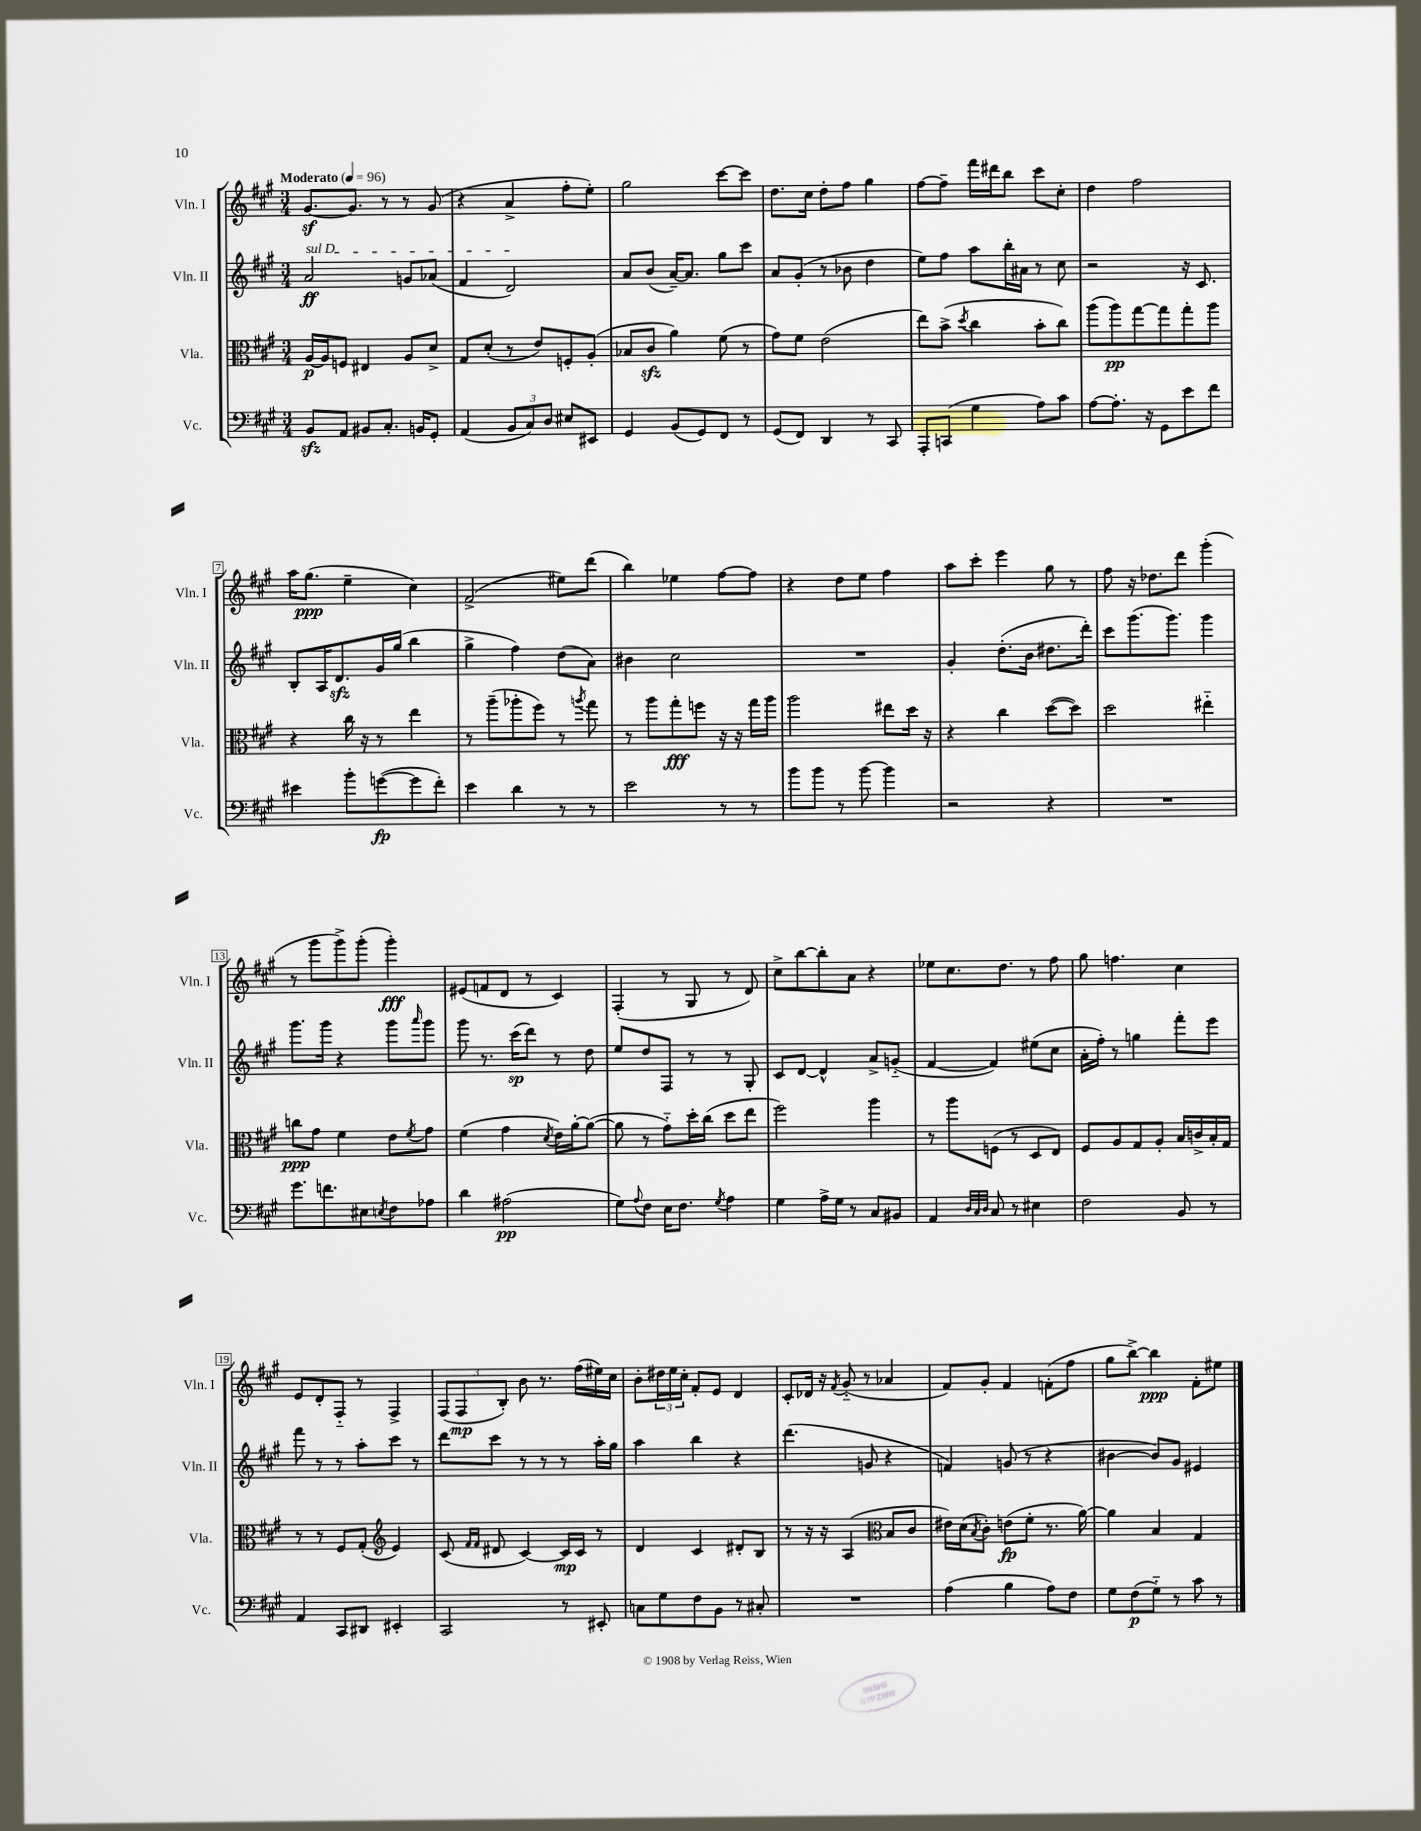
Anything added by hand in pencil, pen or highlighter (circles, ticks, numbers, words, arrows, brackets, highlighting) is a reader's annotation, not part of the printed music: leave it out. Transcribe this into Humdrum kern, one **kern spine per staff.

**kern	**kern	**kern	**kern
*staff4	*staff3	*staff2	*staff1
*clefF4	*clefC3	*clefG2	*clefG2
*k[f#c#g#]	*k[f#c#g#]	*k[f#c#g#]	*k[f#c#g#]
*M3/4	*M3/4	*M3/4	*M3/4
*MM96	*MM96	*MM96	*MM96
8BB	[16A	2a	[8.g#
.	16A]	.	.
8AA	8F	.	.
.	.	.	8.g#]
8BB#	4E#	.	.
8.C#'	.	.	8r
.	8A	8g	8r
16BB	.	.	.
8GG#'	8d^	(8a-	(8g#
=	=	=	=
(4AA	8G#	4f#	4r
.	(8d'	.	.
12BB	8r	2d)	4a^
12C#)	.	.	.
.	8e)	.	.
12D	.	.	.
8E#	8F'	.	8ff#'
8EE#	(8A'	.	8ee')
=	=	=	=
4GG#	8B-	8a	2gg#
.	8c#	(8b	.
(8BB	4a)	[16a~)	.
.	.	8.a]	.
8GG#)	.	.	.
8FF#	(8f#	8gg#	[8ccc#
8r	8r	8ccc#	8ccc#]
=	=	=	=
(8GG#	8g#)	8a	8.dd
8FF#)	8f#	(8g#'	.
.	.	.	16cc#
4DD	(2e	8r	8dd'
.	.	8b-	8ff#
8r	.	4dd	4gg#
8CC#	.	.	.
=	=	=	=
8AAA'	8ee)	8ee)	[8ff#
(8CC	(8b^	8ff#	8ff#~]
.	8qdd	.	.
4G#	4cc#	8aa	16fff#
.	.	.	16ddd#
.	.	16bb'	8bb
.	.	16a#	.
8A)	8b'	8r	8ccc#
8c#	8cc#)	8cc#	8cc#'
=	=	=	=
[8A	(8aa	2r	4dd
8.A']	8aa)	.	.
.	[8gg#	.	2ff#
16r	.	.	.
8GG#	8gg#]	.	.
8e	8gg#'	16r	.
.	.	8.c#	.
8f#	8aa	.	.
=	=	=	=
4e#	4r	8B'	16aa
.	.	.	(8.gg#
.	.	16A	.
.	.	8.d	.
8b'	16cc#	.	4ee~
.	16r	.	.
([8g	8r	16g#	.
.	.	(16gg#	.
8g]	4ee	4bb	4cc#)
8f#')	.	.	.
=	=	=	=
4e	8r	4gg#^	(2f#^
.	(8aa~	.	.
4d	8aa-'	4ff#)	.
.	8ff#)	.	.
8r	8r	(8dd	8ee#)
.	8qaa	.	.
8r	8gg#	8a)	(8ddd
=	=	=	=
2e	8r	4b#	4bb)
.	8aa	.	.
.	8gg#'	2cc#	4ee-
.	8ff	.	.
8r	16r	.	[8ff#
.	16r	.	.
8r	16gg#	.	8ff#]
.	16aa	.	.
=	=	=	=
8b	2aa	2.r	4r
8b	.	.	.
8r	.	.	8dd
[8b	.	.	8ee
4b]	8ee#	.	4ff#
.	16dd	.	.
.	16r	.	.
=	=	=	=
2r	4r	4g#'	8aa
.	.	.	8ccc#'
.	4cc#	(8.dd'	4eee
.	.	16b	.
4r	([8dd	8.dd#	8gg#
.	8dd])	.	8r
.	.	16ddd')	.
=	=	=	=
2.r	2dd	8ccc#	8ff#
.	.	(8.ggg#	16r
.	.	.	8.dd-
.	.	8.ggg#)	.
.	.	.	8ddd
.	4ee#'~	4ggg#	(4ggg#'
=	=	=	=
8.g#	8cc	8.ggg#	8r
.	8g#	.	8ggg#
8.f	.	16ggg#	.
.	4f#	4r	8ggg#^)
8E#	.	.	(8ggg#'
8qE	.	.	.
8F#	8e	8ggg#	4ggg#')
.	8qf#	16qqaaa	.
8A-	8g#	8ggg#	.
=	=	=	=
4d	(4f#	8ggg#	(8e#
.	.	8.r	8f
(2A#	4g#	.	8d
.	.	(16ccc#	.
.	.	8ddd)	8r
.	8qd	.	.
.	16e)	8r	4c#)
.	[16a'	.	.
.	(8a_	8dd	.
=	=	=	=
8G#)	8a]	8ee	(4F#'
8qqA	.	.	.
8F#	8r	8dd	.
16E	8g#'~)	8F#	8r
8.F#	.	.	.
.	16dd'	8r	8G#
.	(16cc#	.	.
8qG#	.	.	.
4A	8dd	8r	8r
.	8ee	8G#'	8d)
=	=	=	=
4G#	2ff#)	8c#	8cc#^
.	.	[8d	[8bb
16A^	.	4d^^]	8bb']
16G#	.	.	.
8r	.	.	8a
8C#	4aa	8a^	4r
8BB#	.	(8g'~	.
=	=	=	=
4AA	8r	[4f#	8ee-
.	8aa	.	8.cc#
32qqD	.	.	.
32qqC#	.	.	.
32qqD	.	.	.
8C#	(8F	4f#])	.
.	.	.	8.dd
8r	8r	.	.
4E#	8D	(8ee#	8r
.	8E)	8cc#	8ff#
=	=	=	=
2F#	8F#	16a'	8gg#
.	.	16ff#')	.
.	8A	8r	4.ff
.	8G#	4gg	.
.	8A'	.	.
8BB	16B	8fff#'	4cc#
.	16c^	.	.
8r	16B'	8eee	.
.	16G#	.	.
=	=	=	=
4AA	8r	8fff#	8e
.	8r	8r	8d'
8CC#	8F#	8r	8F#'~
8DD#	(8G#'	8aa'	8r
*	*clefG2	*	*
4EE#'	4e)	8ccc#	4F#^
.	.	8r	.
=	=	=	=
2CC#	(8c#	8ddd	(12F#
.	.	.	12F#
.	16qqf#	.	.
.	16qqf#	.	.
.	8d#	8ccc#	.
.	.	.	12B')
.	[4c#)	8r	8b
.	.	8r	8.r
8r	16c#]	8r	.
.	16c#	.	(16ff#
8EE#'	8r	16aa'	16ee#)
.	.	16gg#	16cc#
=	=	=	=
8C	4d	4aa	8b'
8G#	.	.	24dd#
.	.	.	24ee
.	.	.	24cc#'
8F#	4c#	4bb	8f#'
8BB	.	.	8e
8r	8d#'	4r	4d
8C#'	8B	.	.
=	=	=	=
2.r	8r	(4.ddd	8c#'
.	16r	.	16d-
.	16r	.	16r
.	.	.	8qf#
.	(4A	.	(8g#'~
.	.	8g	8r
*	*clefC3	*	*
.	8B	4r	4a-
.	8c#	.	.
=	=	=	=
(4A	16e#)	4f)	8f#)
.	(16d	.	.
.	8qB	.	.
.	8c#')	.	8g#'
4B	(8e	(8g	4f#
.	8f#'	8r	.
8A)	8.r	4r	(8f'
8F#	.	.	8ff#
.	[16a)	.	.
=	=	=	=
8G#	4a]	[4b#	8gg#
(8F#	.	.	[8bb^)
8G#'~)	4B	8b#])	4bb]
8r	.	8g#	.
8c#	4G#	4e#	8f#'
8r	.	.	8ee#
==	==	==	==
*-	*-	*-	*-
